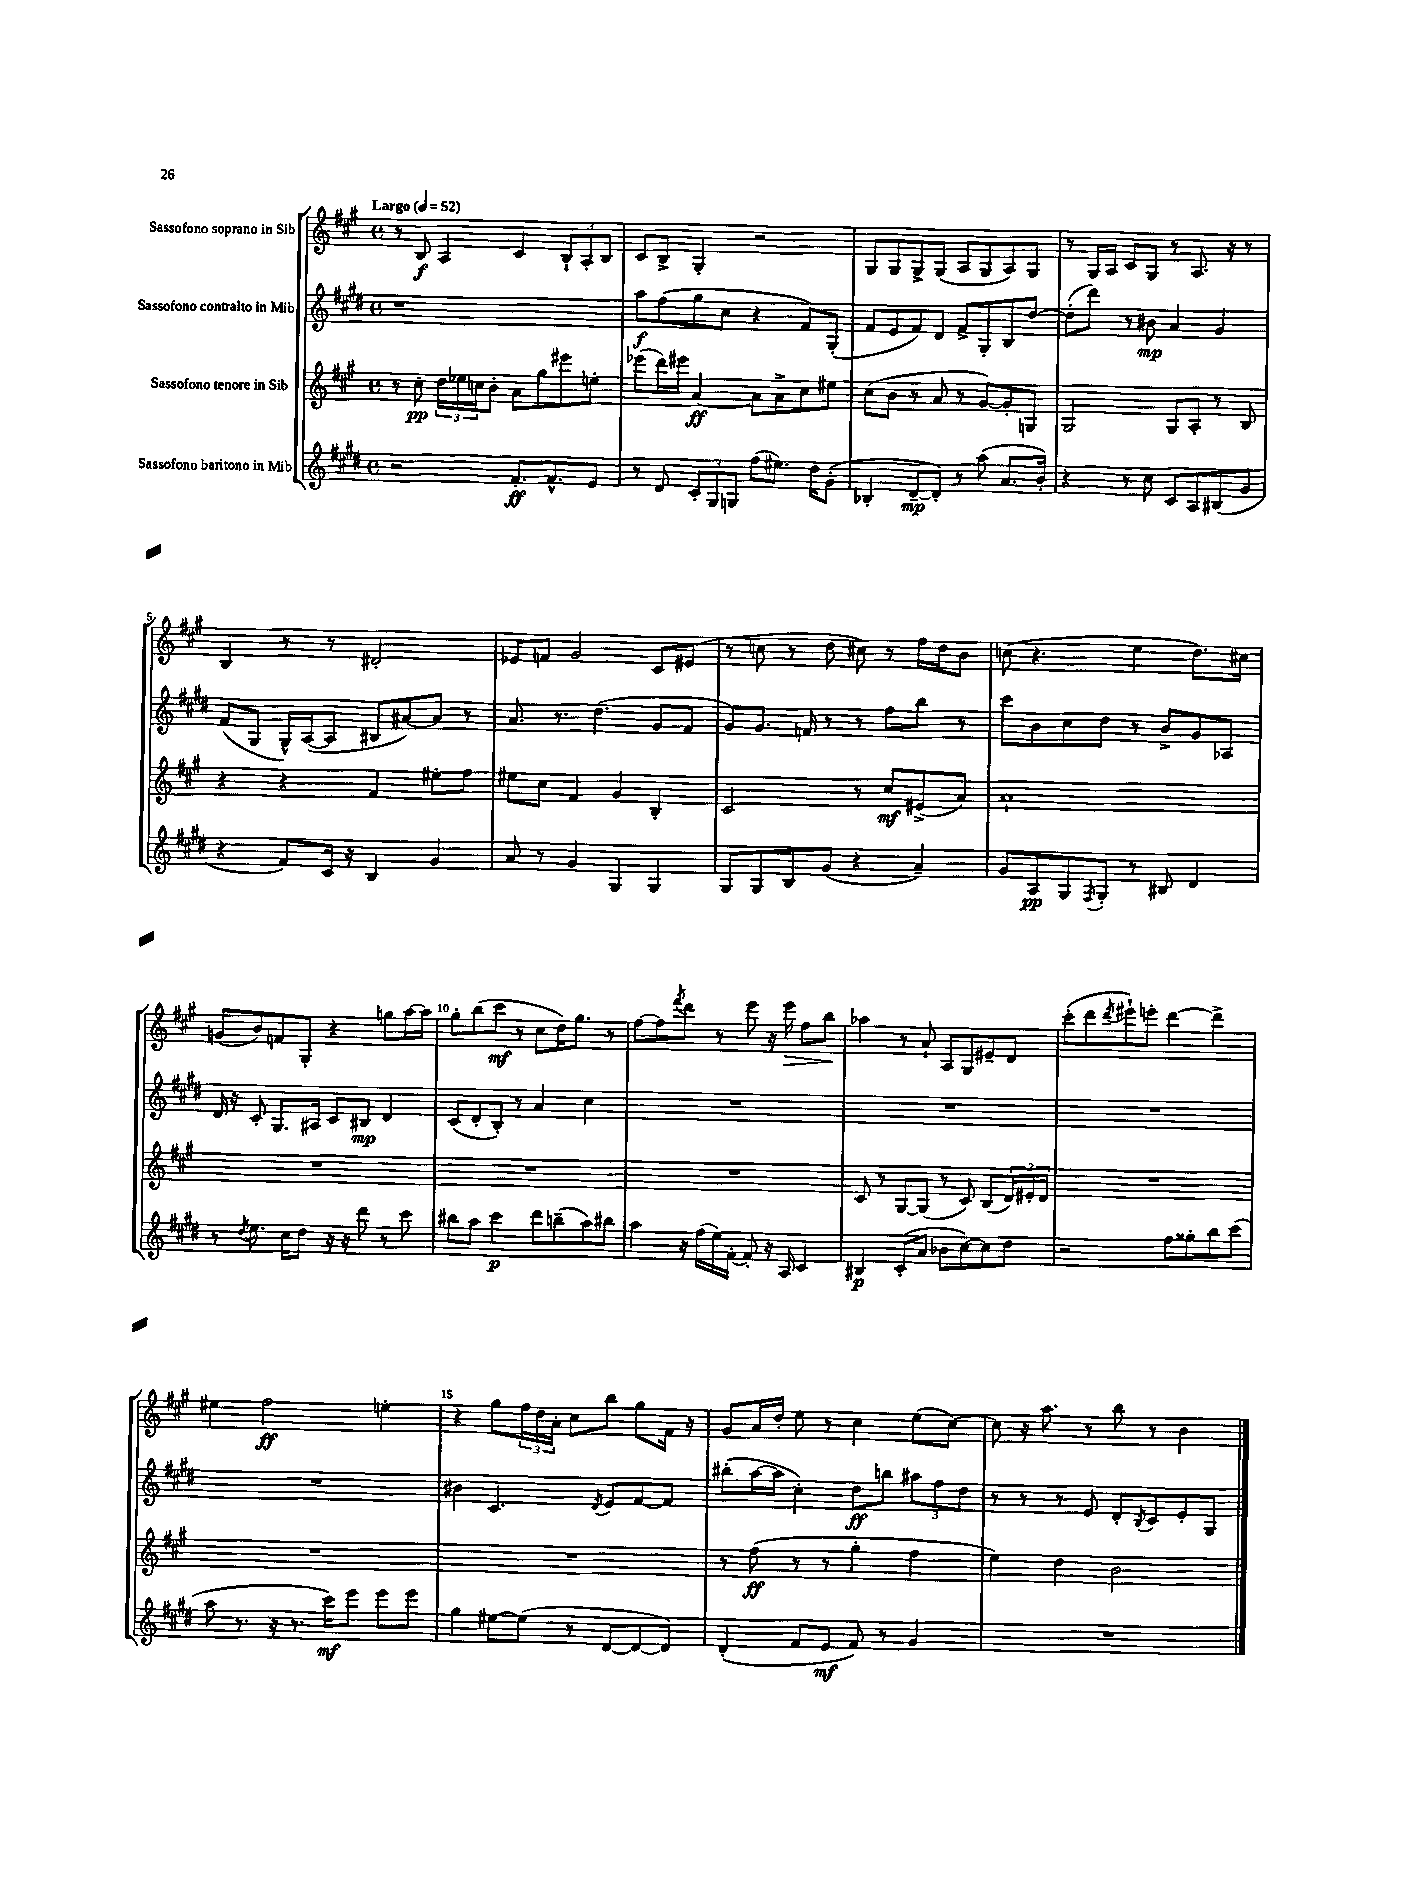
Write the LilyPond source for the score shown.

<<
\new StaffGroup <<
\new Staff = "s0" \with { instrumentName = "Sassofono soprano in Sib" } {
    \clef treble \key a \major \defaultTimeSignature \time 4/4 \tempo "Largo" 4 = 52
    r8 b8\f a4 cis'4 \tuplet 3/2 { b8-! a8-. b8 } |
    cis'8 b8-> gis4-. r2 |
    gis8 gis8 gis8-> gis8( a8 gis8 a8) gis8 |
    r8 gis16 a16 cis'8 gis8 r8 a8. r16 r8 |
    b4 r8 r8 dis'2-. |
    ees'8 f'8 gis'2 cis'8 eis'8( |
    r8 c''8 r8 d''8 cis''8) r8 fis''16 d''16 b'8 |
    c''8( r4. e''4 d''8.) cis''16 |
    g'8( b'8) f'8 gis8-. r4 g''8 a''16~ a''16 |
    gis''8-. b''8( cis'''8\mf r8 cis''8 d''16) gis''8. r8 |
    fis''8~ fis''8 \acciaccatura { fis'''8 } d'''8 r8 e'''8 r16 e'''16\> fis''8 b''8\! |
    aes''4 r8 a'8-! a8 gis8 eis'8-- d'8 |
    cis'''8-.( d'''8 \acciaccatura { d'''8 } eis'''8-!) e'''8-. d'''4~ d'''4-> |
    eis''4 fis''2\ff e''4-. |
    r4 gis''8 \tuplet 3/2 { fis''16 d''16 a'16-. } cis''8 b''8 gis''8 fis'16 r16 |
    gis'8 a'16 d''16-. e''8 r8 cis''4 e''8( cis''8~) |
    cis''8 r16 a''8. r8 b''8 r8 b'4 \bar "|." |
}
\new Staff = "s1" \with { instrumentName = "Sassofono contralto in Mib" } {
    \clef treble \key e \major \defaultTimeSignature \time 4/4
    r1 |
    a''8\f fis''8( gis''8 cis''8 r4 fis'8) gis8-.( |
    fis'8 e'8 fis'8) dis'8 fis'8-> gis8-. b8 dis''8~ |
    dis''8-.( dis'''8) r8 bis'8\mp a'4 gis'4 |
    fis'8( gis8 gis16-^) a16~( a8 bis8 ais'8~) ais'8 r8 |
    a'8. r8. dis''4.( gis'8 fis'8 |
    gis'8) gis'8. f'16 r8 r8 fis''8 b''8 r8 |
    cis'''8 b'8 cis''8 dis''8 r8 b'8-> gis'8 aes8 |
    dis'16 r16 cis'8-. gis8. ais16 cis'8 bis8\mp dis'4 |
    cis'8( dis'8-. b8-.) r8 a'4 cis''4 |
    R1 |
    R1 |
    R1 |
    R1 |
    bis'4 cis'4. \acciaccatura { dis'8 } e'8 fis'8~ fis'8 |
    bis''8-.( a''16~ a''16 cis''4-.) dis''8\ff b''8 \tuplet 3/2 { ais''8 fis''8 dis''8 } |
    r8 r8 r8 e'8 dis'8-. \acciaccatura { b8 } cis'8 e'8-. gis8 \bar "|." |
}
\new Staff = "s2" \with { instrumentName = "Sassofono tenore in Sib" } {
    \clef treble \key a \major \defaultTimeSignature \time 4/4
    r8 cis''8-.\pp \tuplet 3/2 { d''16 ees''16 c''16 } b'8-. a'8 gis''8 eis'''8 e''8-. |
    ees'''8( d'''16) eis'''16 a'4~\ff a'8 a'8-> cis''8 eis''8 |
    cis''8( b'8 r8 a'8 r8 gis'8~) gis'8-. g8 |
    gis2 gis8 a8-. r8 b8 |
    r4 r4 fis'4 eis''8-. fis''8 |
    eis''8 cis''8 fis'4 gis'4 b4-. |
    cis'2 r8 cis''8\mf eis'8->( a'8) |
    a'1-! |
    R1 |
    R1 |
    R1 |
    cis'8 r8 gis8~ gis8( r8 cis'8) b8( \tuplet 3/2 { d'16) eis'16-. d'16 } |
    R1 |
    R1 |
    R1 |
    r8 fis''8\ff( r8 r8 gis''4-. fis''4 |
    e''4) d''4 b'2 \bar "|." |
}
\new Staff = "s3" \with { instrumentName = "Sassofono baritono in Mib" } {
    \clef treble \key e \major \defaultTimeSignature \time 4/4
    r2 fis'8.-.\ff fis'8.-^ e'8 |
    r8 dis'8 \tuplet 3/2 { cis'8-. gis8 g8 } fis''8( eis''8.) dis''16 gis'8-.( |
    bes4-. dis'8~--\mp dis'8-.) r8 a''8( a'8. b'16-.) |
    r4 r8 cis''8 cis'8 a8 bis8( gis'8 |
    r4 fis'8) cis'16 r16 b4 gis'4 |
    a'8 r8 gis'4 gis4 gis4 |
    gis8 gis8 b8 gis'8( r4 a'4--) |
    gis'8 a8\pp gis8 \acciaccatura { fis8 } gis8-. r8 bis8 dis'4 |
    r8 \acciaccatura { dis''8 } e''8. cis''16 dis''8 r16 r16 dis'''8 r8 cis'''8 |
    bis''8 a''8 cis'''4\p dis'''8 b''8--( a''8) bis''8 |
    a''4 r16 fis''16( e''16) fis'16~-. fis'8-. r16 a16 cis'4 |
    bis4\p cis'8-.( a'8 bes'8 cis''8~) cis''8 dis''8 |
    r2 fis''8 gisis''8-. b''8 cis'''8( |
    a''8 r8. r16 r8. cis'''16\mf) e'''8 e'''8 e'''8 |
    gis''4 eis''8~ eis''8( r8 dis'8~ dis'8~ dis'8) |
    dis'4-.( fis'8 e'8\mf fis'8) r8 gis'4 |
    R1 \bar "|." |
}
>>
>>
\layout { \context { \Score \override BarNumber.break-visibility = ##(#f #t #t) barNumberVisibility = #(every-nth-bar-number-visible 5) } }
